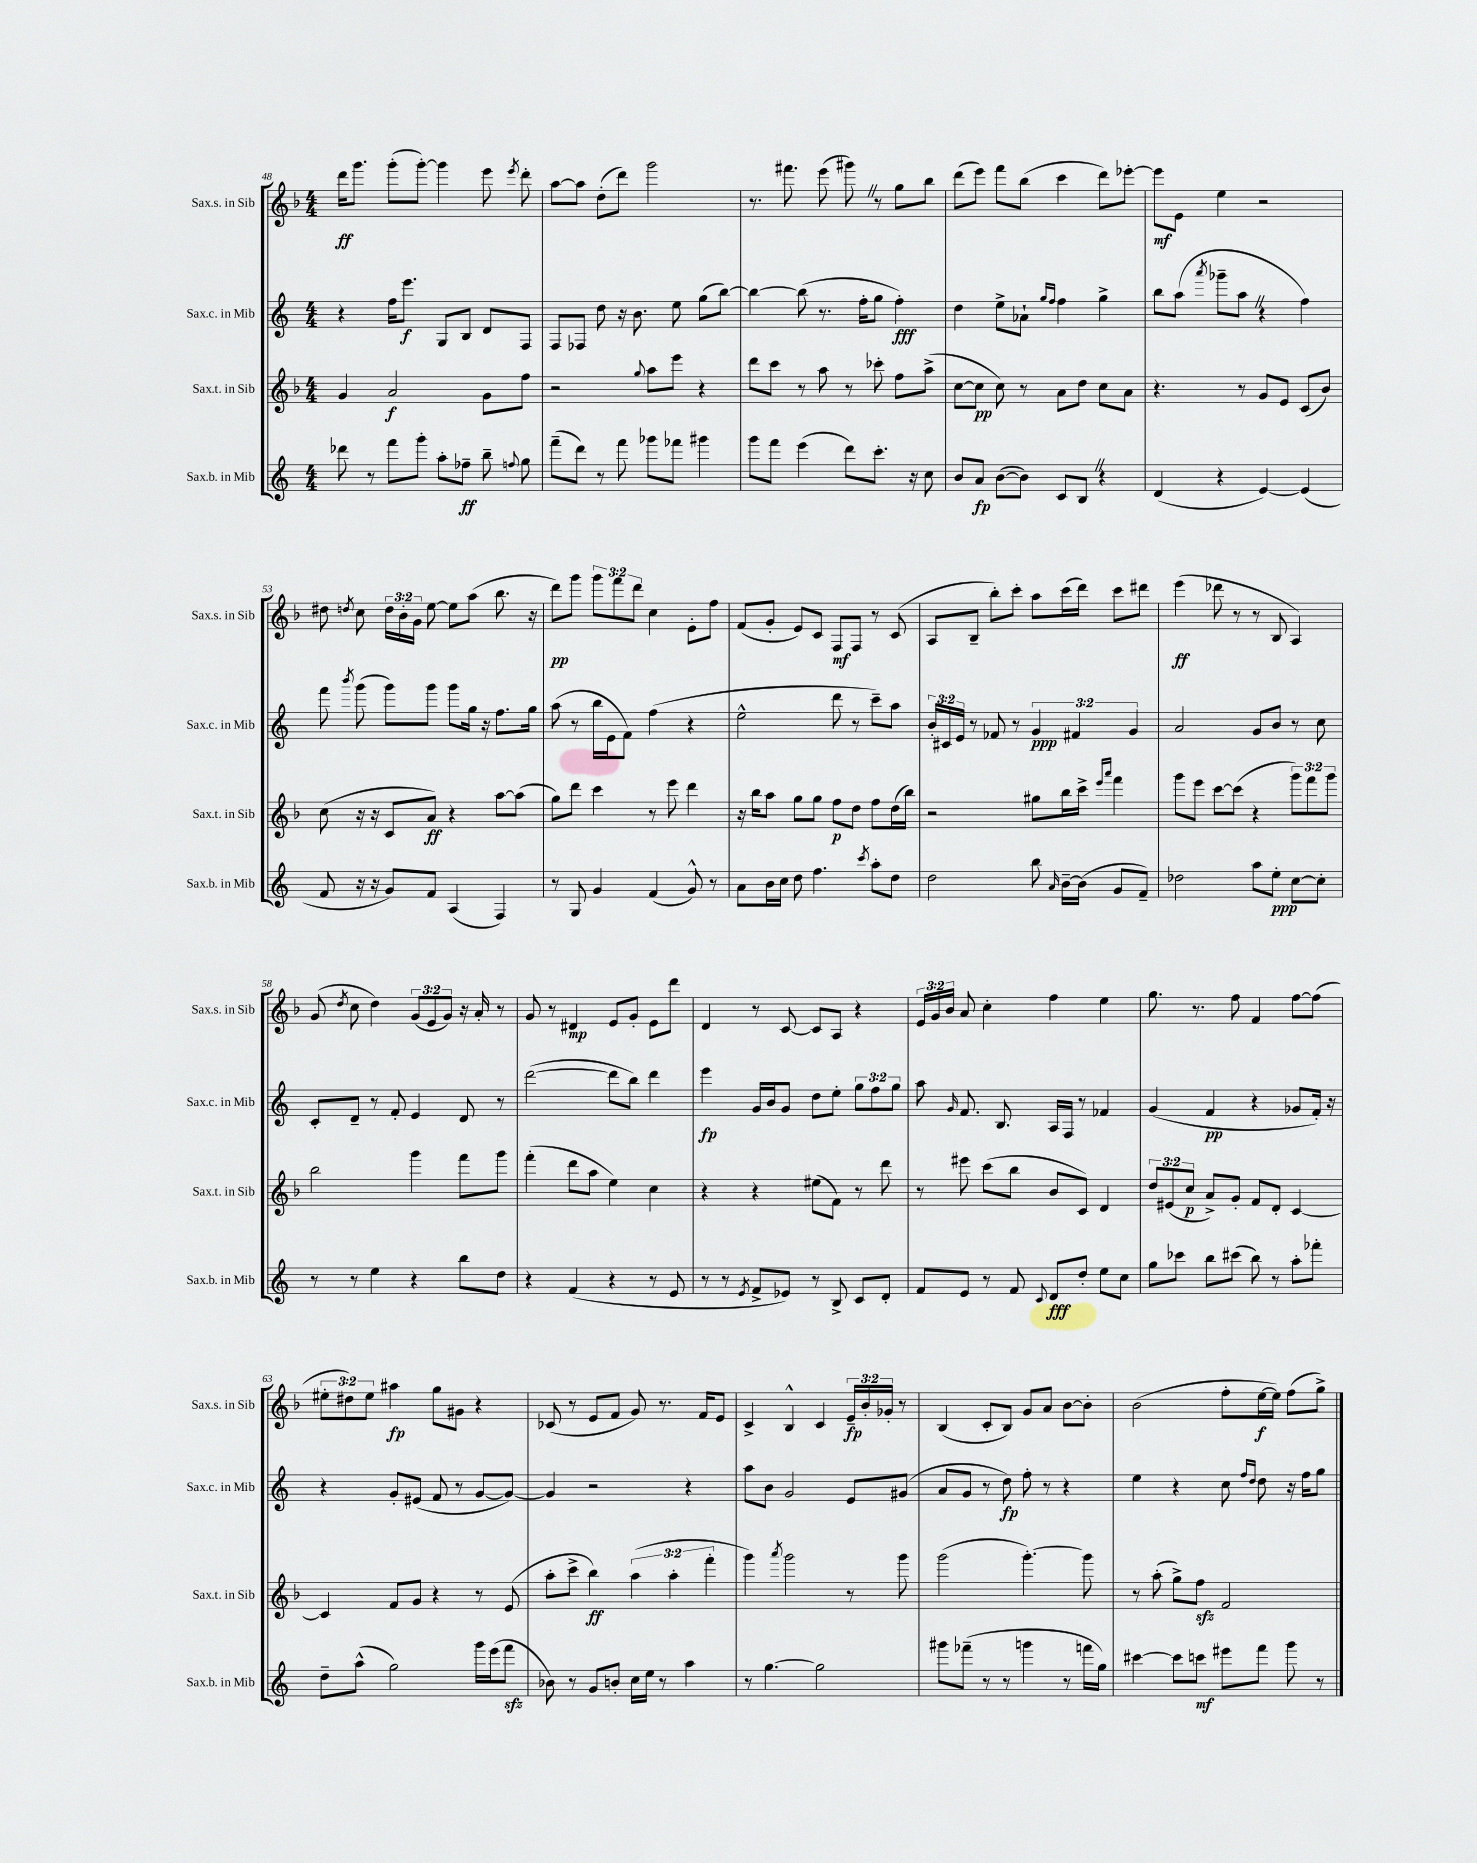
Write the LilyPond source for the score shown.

<<
\new StaffGroup <<
\new Staff = "s0" \with { instrumentName = "Sax.s. in Sib" shortInstrumentName = "Sax.s. in Sib" } {
    \clef treble \key f \major \numericTimeSignature \time 4/4 \override Staff.TupletNumber.text = #tuplet-number::calc-fraction-text
    \autoBeamOff d'''16[\ff g'''8.] g'''8[-.( g'''8]~-.) g'''4 e'''8 \acciaccatura { e'''8 } d'''8-. |
    a''8[~ a''8] d''8[-.( d'''8]) g'''2 |
    r8. fis'''8. e'''8( gis'''8) \once \override BreathingSign.text = \markup { \musicglyph "scripts.caesura.straight" } \breathe r8 g''8[ bes''8] |
    d'''8[( e'''8]) f'''8[ bes''8]( c'''4 d'''8[) ees'''8]~-. |
    ees'''8[\mf e'8] e''4 r2 |
    dis''8 \acciaccatura { d''8 } c''8 \tuplet 3/2 { d''16[ bes'16-. g'16] } e''8~ e''8[ a''8]( bes''8. r16 |
    d'''8[\pp) g'''8] \tuplet 3/2 { g'''8[ f'''8 d'''8] } c''4 e'8[-. f''8] |
    f'8[( g'8]-. e'8[) c'8] f8[\mf f8] r8 c'8( |
    a8[ bes8]-- bes''8[-.) c'''8]-. a''8[ c'''16( d'''16]) c'''8[ dis'''8] |
    e'''4\ff( des'''8 r8 r8 bes8 a4) |
    g'8( \acciaccatura { d''8 } c''8 d''4) \tuplet 3/2 { g'8[( e'8 g'8]) } r16 a'16-. r8 |
    g'8 r8 dis'4\mp e'8[ g'8]-. e'8[ d'''8] |
    d'4 r8 c'8~ c'8[ a8] r4 |
    \tuplet 3/2 { e'16[ g'16 bes'16] } a'8 c''4-. f''4 e''4 |
    g''8. r8. f''8 f'4 f''8[~ f''8]( |
    \tuplet 3/2 { eis''8[-. dis''8) eis''8] } ais''4\fp g''8[ gis'8] r4 |
    ces'8( r8 e'8[ f'8] g'8) r8. f'16[ e'8] |
    c'4-> bes4-^ c'4 \tuplet 3/2 { e'16[--\fp bes'16-. ges'16]-. } r8 |
    bes4( c'8[-. bes8]) g'8[ a'8] bes'8[~ bes'8]-. |
    bes'2( f''8[-. e''16~\f e''16]) f''8[( g''8]->) \bar "|." |
}
\new Staff = "s1" \with { instrumentName = "Sax.c. in Mib" shortInstrumentName = "Sax.c. in Mib" } {
    \clef treble \key c \major \numericTimeSignature \time 4/4 \override Staff.TupletNumber.text = #tuplet-number::calc-fraction-text
    \autoBeamOff r4 f''16[ e'''8.]\f g8[ b8] d'8[ f8] |
    f8[ fes8] d''8 r16 b'8. e''8 g''8[( b''8]~) |
    b''4~ b''8( r8. f''16[-. g''8] f''4-.\fff) |
    d''4 e''8[-> aes'8]-! \grace { g''16[ f''16] } f''4 g''4-> |
    b''8[ a''8]( \acciaccatura { a'''8 } ges'''8[-- a''8] \once \override BreathingSign.text = \markup { \musicglyph "scripts.caesura.straight" } \breathe r4 f''4) |
    f'''8 \acciaccatura { b'''8 } g'''8( g'''8[) g'''8] g'''8[ g''16] r16 f''8.[ g''16] |
    a''8( r8 b''16[ e'16 f'8]) f''4( r4 |
    e''2-^ d'''8 r8 c'''8[--) a''8] |
    \tuplet 3/2 { b'16[-. cis'16 e'16] } r8 fes'8 r8 \tuplet 3/2 { g'4\ppp fis'4 g'4 } |
    a'2 g'8[ b'8] r8 c''8 |
    c'8[-. d'8]-- r8 f'8-. e'4 d'8 r8 |
    d'''2~( d'''8[ b''8]) d'''4 |
    e'''4\fp g'16[ b'16 g'8] d''8[ e''8]-. \tuplet 3/2 { g''8[ f''8 g''8] } |
    a''8 \grace { g'16 } f'8. b8. a16[ f16] r8 fes'4 |
    g'4( f'4\pp r4 ges'8[ f'16]-.) r16 |
    r4 g'8[-. eis'8]( f'8 r8 g'8[~ g'8]~) |
    g'4 r2 r4 |
    a''8[ b'8] g'2 e'8[ gis'8]( |
    a'8[ g'8] r8 d''8\fp) f''8-. r8 r4 |
    e''4 r4 c''8 \grace { f''16[ d''16] } d''8 r16 f''16[ g''8] \bar "|." |
}
\new Staff = "s2" \with { instrumentName = "Sax.t. in Sib" shortInstrumentName = "Sax.t. in Sib" } {
    \clef treble \key f \major \numericTimeSignature \time 4/4 \override Staff.TupletNumber.text = #tuplet-number::calc-fraction-text
    \autoBeamOff g'4 a'2\f g'8[ f''8] |
    r2 \appoggiatura { g''8 } a''8[ e'''8] r4 |
    d'''8[ c'''8] r8 a''8 r8 ces'''8-. f''8[ a''8]->( |
    c''8[~ c''8]\pp c''8) r8 a'8[ d''8] c''8[ a'8] |
    r4. r8 g'8[ e'8] c'8[( bes'8]) |
    c''8( r16 r16 c'8[ a'8]\ff) r4 a''8[~ a''8]( |
    g''8[) d'''8] c'''4 r8 e'''8 d'''4 |
    r16 bes''16[ a''8] g''8[ g''8] f''8[\p d''8] f''8[ d''16( bes''16]) |
    r2 gis''8[ bes''16 c'''16]-> \grace { e'''16[ a'''16] } f'''4 |
    g'''8[ e'''8] c'''8[~ c'''8]( r4 \tuplet 3/2 { g'''8[) f'''8 g'''8] } |
    bes''2 g'''4 f'''8[ g'''8] |
    f'''4-.( d'''8[ a''8] e''4) c''4 |
    r4 r4 eis''8[( f'8]) r8 d'''8 |
    r8 eis'''8 c'''8[( bes''8] bes'8[ c'8]) d'4 |
    \tuplet 3/2 { d''8[ eis'8( c''8]\p } a'8[->) g'8]-. f'8[ d'8]-. c'4~ |
    c'4 f'8[ g'8] r4 r8 e'8( |
    a''8[-. c'''8]-> bes''4\ff) \tuplet 3/2 { a''4( a''4-. f'''4-. } |
    g'''4) \acciaccatura { a'''8 } g'''2 r8 g'''8 |
    g'''2( g'''4.~-.) g'''8 |
    r8 a''8-.( g''8[->) f''8]\sfz f'2 \bar "|." |
}
\new Staff = "s3" \with { instrumentName = "Sax.b. in Mib" shortInstrumentName = "Sax.b. in Mib" } {
    \clef treble \key c \major \numericTimeSignature \time 4/4
    \autoBeamOff des'''8 r8 f'''8[ g'''8]-. a''8[-. fes''8]--\ff b''8-- \appoggiatura { f''8 } g''8 |
    f'''8[--( d'''8]) r8 f'''8 ges'''8[ fes'''8] gis'''4 |
    g'''8[ f'''8] e'''4( d'''8[) c'''8.]-. r16 c''8 |
    b'8[ a'8]\fp b'8[~( b'8]) c'8[ b8] \once \override BreathingSign.text = \markup { \musicglyph "scripts.caesura.straight" } \breathe r4 |
    d'4( r4 e'4~) e'4( |
    f'8 r16 r16 g'8[) f'8] a4( f4) |
    r8 g8 g'4 f'4( g'8-^) r8 |
    a'8[ b'16 c''16] d''8 f''4. \acciaccatura { c'''8 } a''8[-. d''8] |
    d''2 b''8 \grace { a'16 } b'16[~-- b'16]( g'8[ f'8]--) |
    des''2 a''8[ e''8]-.\ppp c''8[~ c''8]-. |
    r8 r8 e''4 r4 b''8[ d''8] |
    r4 f'4( r4 r8 e'8 |
    r8 r8 \acciaccatura { e'8 } f'8[-> ees'8]) r8 b8-> c'8[ d'8]-. |
    f'8[ e'8] r8 f'8 \appoggiatura { c'8 } d'8[\fff d''8]-. e''8[ c''8] |
    g''8[ ces'''8] b''8[ cis'''8]( b''8) r8 a''8[-. fes'''8]-. |
    d''8[-- a''8]-^( g''2) g'''16[ e'''16( f'''8]\sfz |
    bes'8) r8 g'8[ b'8]-. c''16[ e''16] r8 a''4 |
    r8 g''4.~ g''2 |
    gis'''8[ fes'''8]--( r8 r8 g'''4 r8 f'''16[ g''16]) |
    cis'''4~ cis'''8[ c'''8]\mf eis'''8[ f'''8] g'''8 r8 \bar "|." |
}
>>
>>
\layout { \context { \Score currentBarNumber = #48 } }
